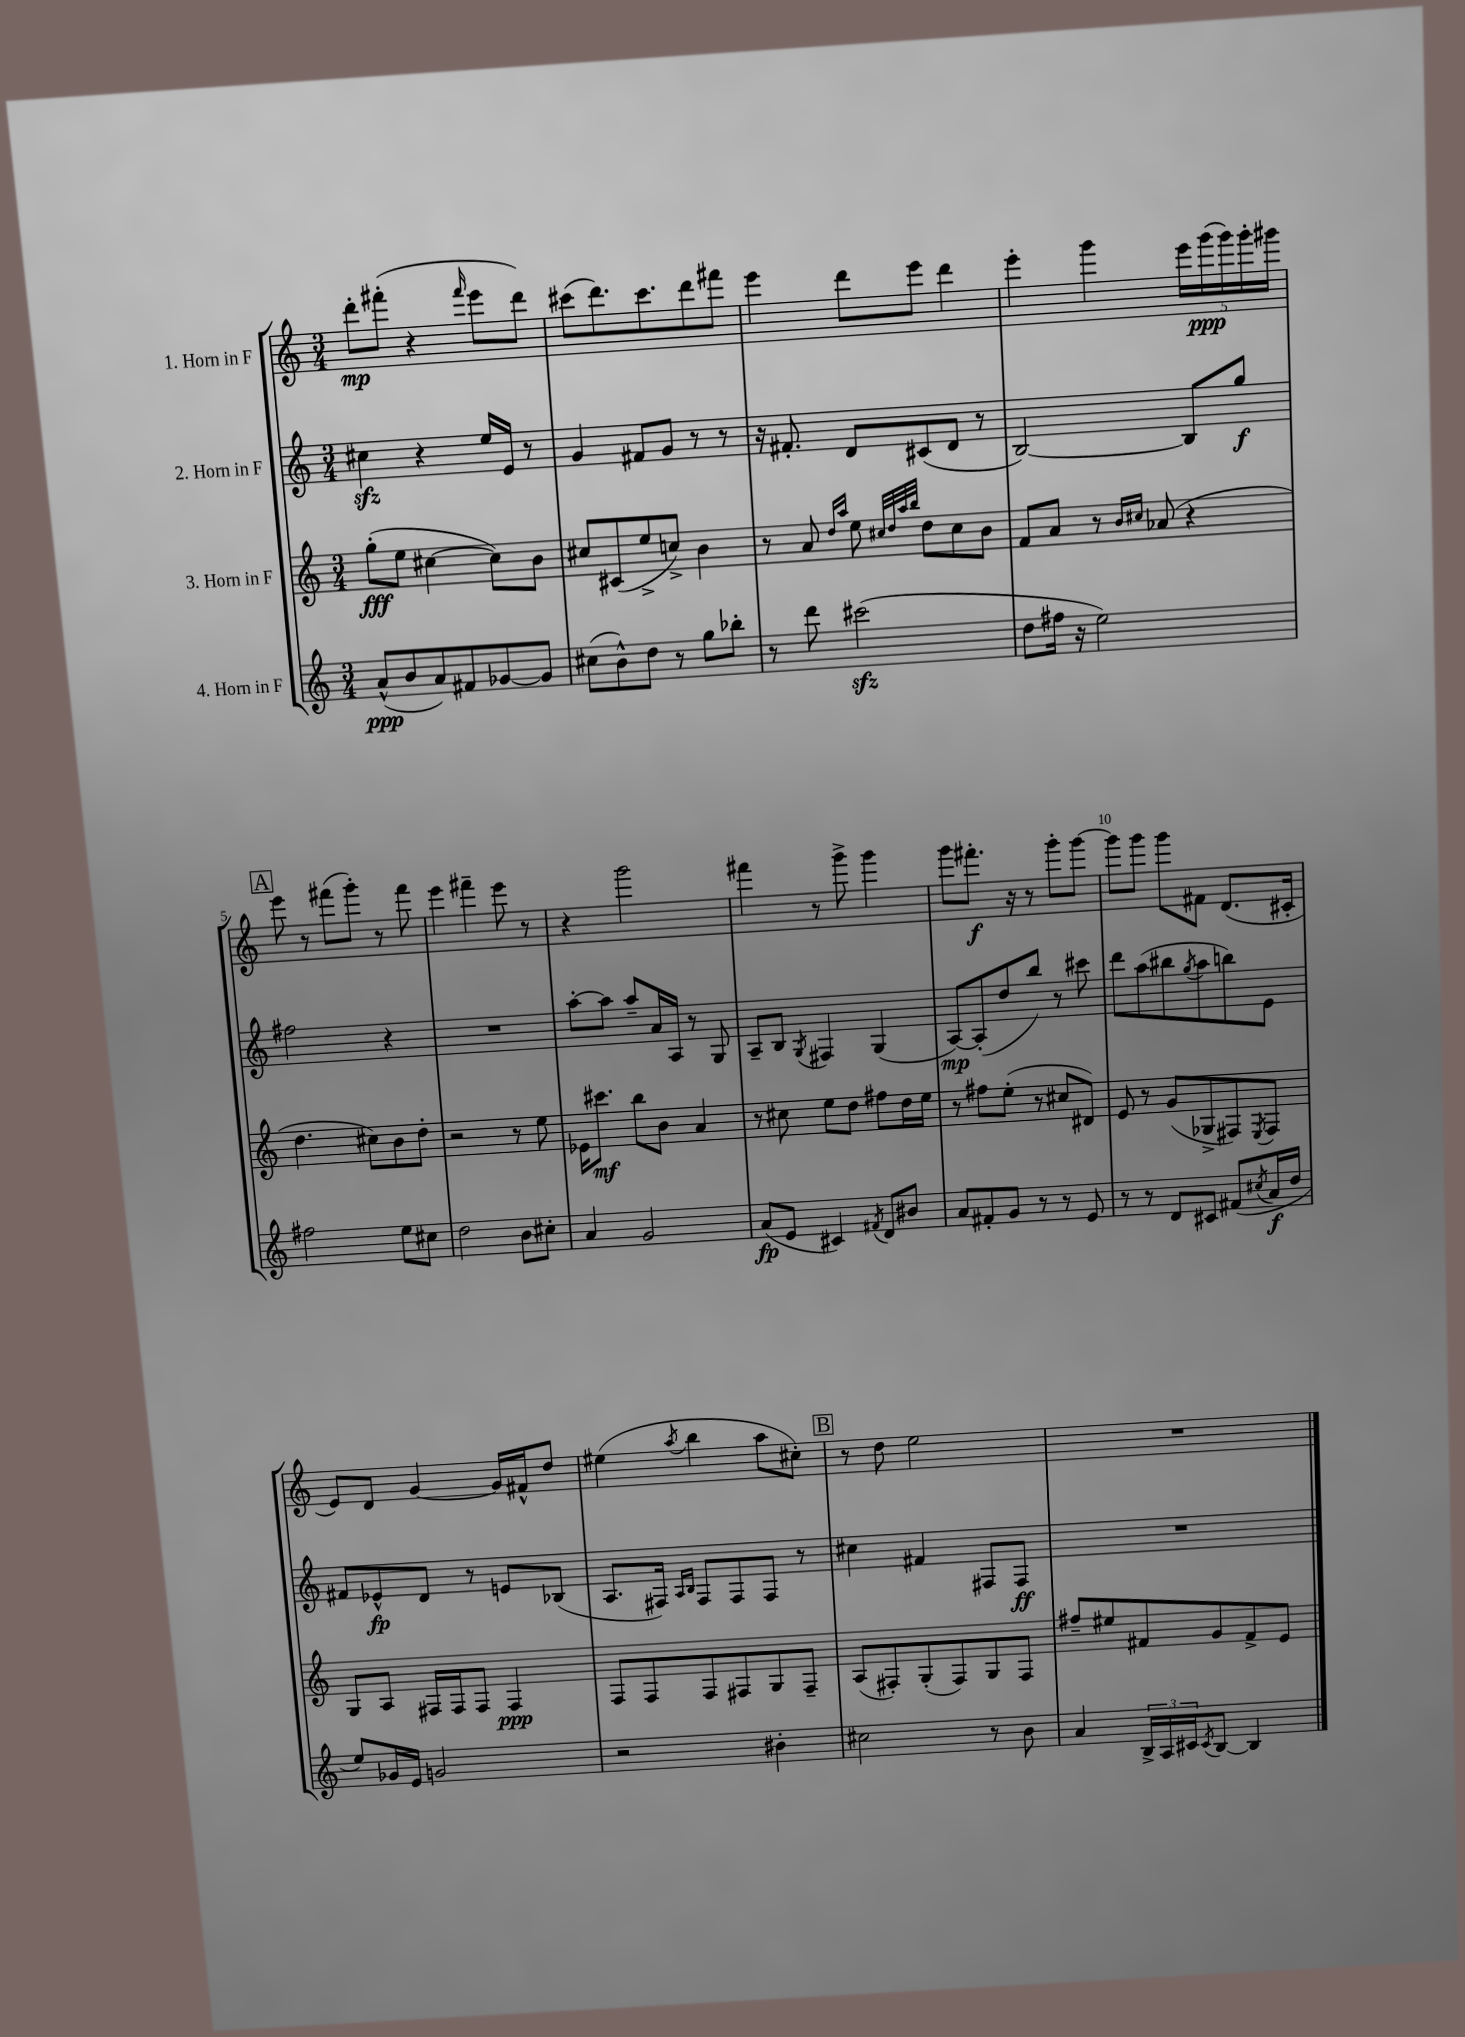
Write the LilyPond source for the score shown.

<<
\new StaffGroup <<
\new Staff = "s0" \with { instrumentName = "1. Horn in F" } {
    \clef treble \key c \major \numericTimeSignature \time 3/4
    d'''8-.\mp fis'''8-.( r4 \grace { fis'''16 } e'''8 d'''8) |
    cis'''8( d'''8.) cis'''8. d'''8 fis'''8 |
    e'''4 d'''8 e'''8 d'''4 |
    e'''4-. g'''4 \tuplet 5/4 { e'''16 g'''16\ppp( g'''16) g'''16-. gis'''16 } |
    \mark \markup { \box "A" } e'''8 r8 fis'''8( g'''8-.) r8 fis'''8 |
    e'''4 fis'''4-- e'''8 r8 |
    r4 g'''2 |
    fis'''4 r8 g'''8-> g'''4 |
    g'''8 fis'''8.-.\f r16 r8 g'''8-. g'''8~ |
    g'''8 g'''8 g'''8 fis'8 d'8.( cis'16-. |
    e'8) d'8 g'4~ g'16 fis'16-^ d''8 |
    eis''4( \acciaccatura { a''8 } b''4 a''8 cis''8-.) |
    \mark \markup { \box "B" } r8 d''8 e''2 |
    R2. \bar "|." |
}
\new Staff = "s1" \with { instrumentName = "2. Horn in F" } {
    \clef treble \key c \major \numericTimeSignature \time 3/4
    cis''4\sfz r4 e''16 e'16 r8 |
    g'4 fis'8 g'8 r8 r8 |
    r16 fis'8.-. d'8 cis'8( d'8 r8 |
    b2~) b8 g''8\f |
    \mark \markup { \box "A" } fis''2 r4 |
    R2. |
    a''8~-. a''8 a''8-- a'16 a16 r8 g8 |
    a8-- b8 \acciaccatura { g8 } fis4 g4( |
    a8~\mp) a8-.( d''8 b''8) r8 cis'''8 |
    d'''8 a''8( bis''8 \acciaccatura { g''8 } a''8 b''8) e'8 |
    fis'8 ees'8-^\fp d'8 r8 e'8 bes8( |
    a8. fis16) \grace { a16 b16 } fis8 fis8 fis8 r8 |
    \mark \markup { \box "B" } cis''4 fis'4 fis8 fis8\ff |
    R2. \bar "|." |
}
\new Staff = "s2" \with { instrumentName = "3. Horn in F" } {
    \clef treble \key c \major \numericTimeSignature \time 3/4
    g''8-.\fff( e''8 cis''4~ cis''8) b'8 |
    cis''8 cis'8( e''8-> c''8->) b'4 |
    r8 a'8 \grace { d''16 a''16 } e''8 \grace { cis''32 d''32 a''32 b''32 } d''8 cis''8 b'8 |
    f'8 a'8 r8 \grace { b'16 cis''16 } aes'8( r4 |
    \mark \markup { \box "A" } d''4. cis''8) b'8 d''8-. |
    r2 r8 e''8 |
    ees'16 cis'''8.\mf b''8 b'8 a'4 |
    r8 cis''8 e''8 d''8 fis''8 d''16 e''16 |
    r8 fis''8 e''8-.( r8 cis''8 dis'8) |
    e'8 r8 g'8( ges8-> fis8) \acciaccatura { e8 } fis8 |
    g8 a8 fis16 fis16 fis8 fis4\ppp |
    f8 f8 f8 fis8 g8 fis8-- |
    \mark \markup { \box "B" } a8( fis8-.) g8-.( fis8) g8 fis8 |
    fis''8-- eis''8 fis'8 g'8 fis'8-> e'8 \bar "|." |
}
\new Staff = "s3" \with { instrumentName = "4. Horn in F" } {
    \clef treble \key c \major \numericTimeSignature \time 3/4
    a'8-^\ppp( b'8 a'8) fis'8 ges'8~ ges'8 |
    cis''8( b'8-^) d''8 r8 g''8 bes''8-. |
    r8 d'''8 cis'''2\sfz( |
    d''8 fis''16 r16 e''2) |
    \mark \markup { \box "A" } fis''2 e''8 cis''8 |
    d''2 b'8 cis''8-. |
    a'4 g'2 |
    a'8\fp( e'8 cis'4) \acciaccatura { fis'8 } d'8 bis'8 |
    a'8 fis'8-. g'8 r8 r8 e'8 |
    r8 r8 d'8 cis'8 fis'8( \acciaccatura { cis''8 } a'16\f d''16 |
    e''8) ges'16 e'16 g'2 |
    r2 bis'4-. |
    \mark \markup { \box "B" } cis''2 r8 b'8 |
    a'4 \tuplet 3/2 { b16-> a16 cis'16 } \acciaccatura { cis'8 } b8~ b4 \bar "|." |
}
>>
>>
\layout { \context { \Score \override BarNumber.break-visibility = ##(#f #t #t) barNumberVisibility = #(every-nth-bar-number-visible 5) } }
